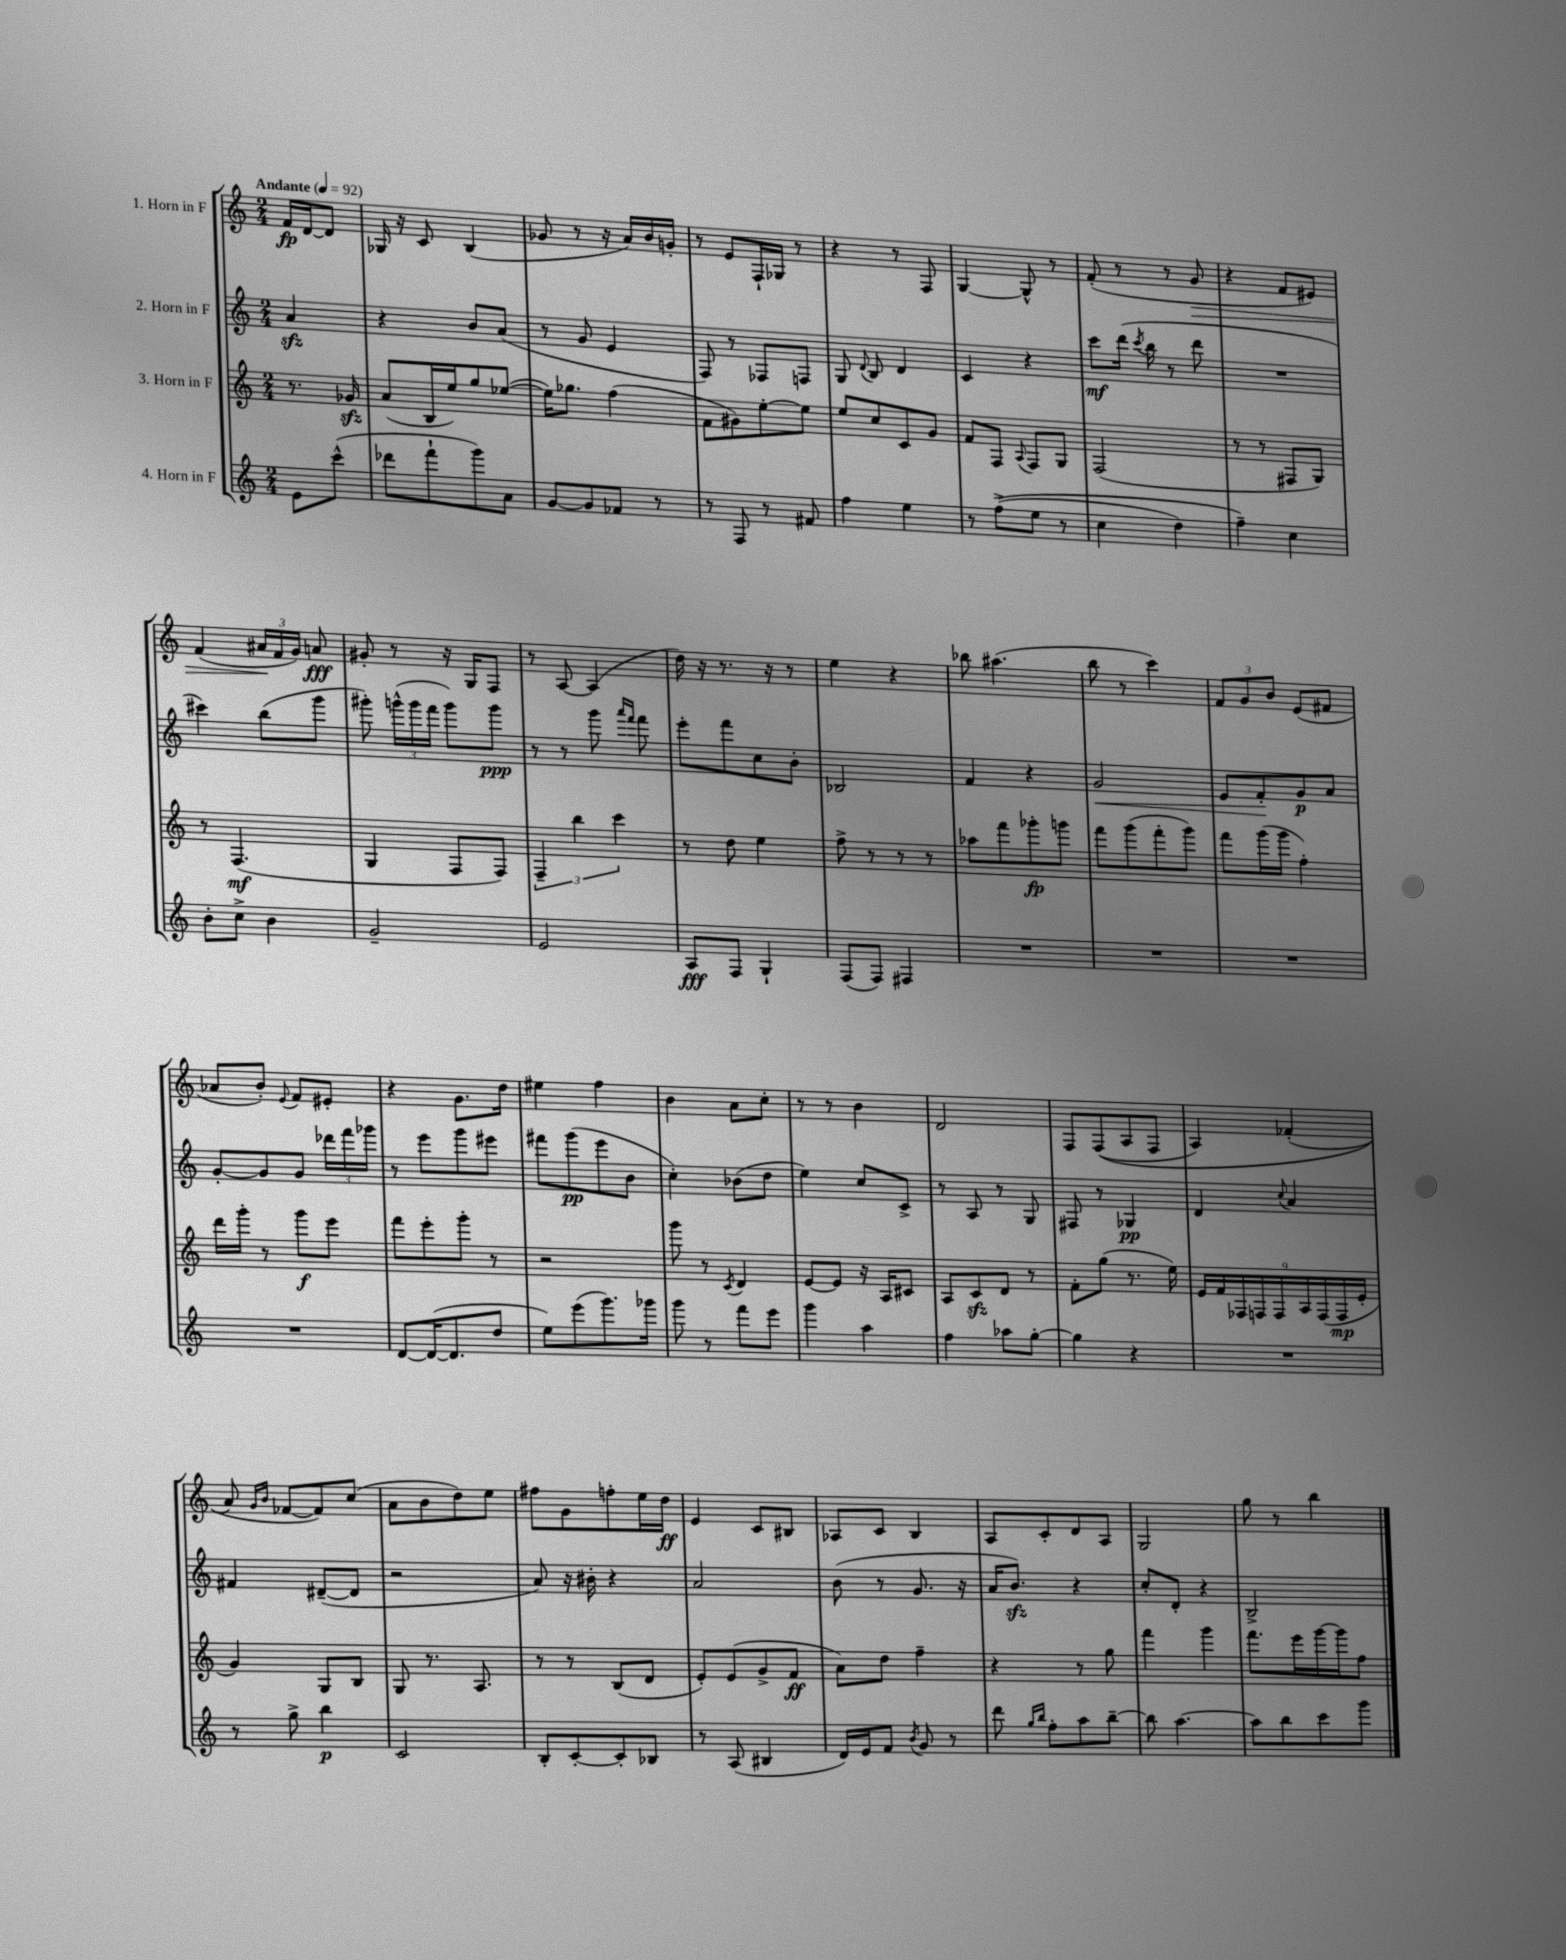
<<
\new StaffGroup <<
\new Staff = "s0" \with { instrumentName = "1. Horn in F" } {
    \clef treble \key c \major \numericTimeSignature \time 2/4 \partial 4 \tempo "Andante" 4 = 92
    \autoBeamOff f'16[\fp d'16~ d'8] |
    ges16 r16 c'8 b4( |
    ges'8 r8 r16 a'16[) b'16 g'16]-. |
    r8 e'8[ f16-! ges16] r8 |
    r4 r8 f8 |
    g4~ g8-^ r8 |
    f'8-.( r8 r8 g'8\> |
    r4 f'8[ eis'8]) |
    f'4( \tuplet 3/2 { ais'16[\! f'16 g'16]) } a'8\fff |
    gis'8-. r8 r16 g16[ f8] |
    r8 a8~ a4( |
    d''16) r16 r8. r16 r8 |
    e''4 r4 |
    bes''8 ais''4.( |
    b''8 r8 c'''4) |
    \tuplet 3/2 { f'8[ g'8 b'8] } e'8[( fis'8] |
    aes'8[ b'8]-.) \appoggiatura { e'8 } f'8[ eis'8]-. |
    r4 g'8.[ d''16] |
    eis''4 f''4 |
    b'4 a'8[ c''8]-. |
    r8 r8 b'4 |
    d'2 |
    f8[ f8(\( a8 f8] |
    a4) fes'4-.( |
    a'8\) \grace { g'16[ b'16] } fes'8[~ fes'8) c''8]( |
    a'8[ b'8 d''8) e''8] |
    fis''8[ g'8 f''8-. e''16 d''16]\ff |
    e'4 c'8[ bis8] |
    aes8[ c'8] b4 |
    a8[ c'8-. d'8 a8] |
    g2 |
    g''8 r8 b''4 \bar "|." |
}
\new Staff = "s1" \with { instrumentName = "2. Horn in F" } {
    \clef treble \key c \major \numericTimeSignature \time 2/4 \partial 4
    \autoBeamOff a'4\sfz |
    r4 b'8[ a'8]( |
    r8 g'8 e'4 |
    f8) r8 fes8[ f8] |
    g8 \appoggiatura { d'8 } b8 d'4 |
    c'4 r4 |
    c'''8[\mf d'''16]( \acciaccatura { c'''8 } b''16 r8 d'''8 |
    R2 |
    cis'''4) b''8[( g'''8] |
    gis'''8-.) \tuplet 3/2 { g'''16[-^( g'''16 f'''16] } g'''8[) g'''8]\ppp |
    r8 r8 g'''8 \grace { a'''16[ f'''16] } f'''8 |
    e'''8[-. f'''8 c''8 b'8]-. |
    bes2 |
    f'4 r4 |
    g'2\< |
    e'8[ f'8-.\! g'8\p a'8] |
    g'8[~-. g'8 g'8] \tuplet 3/2 { des'''16[ f'''16 ges'''16] } |
    r8 e'''8[ g'''8 eis'''8] |
    fis'''8[ g'''8\pp( e'''8 b'8] |
    c''4-.) bes'8[( d''8] |
    e''4) c''8[ c'8]-> |
    r8 a8 r8 g8 |
    fis8 r8 ges4\pp |
    d'4 \appoggiatura { c''8 } a'4 |
    fis'4 dis'8[~--( dis'8] |
    r2 |
    a'8) r16 bis'16-. r4 |
    a'2 |
    b'8( r8 g'8. r16 |
    a'16[ b'8.]\sfz) r4 |
    c''8[-. d'8]-. r4 |
    b2-> \bar "|." |
}
\new Staff = "s2" \with { instrumentName = "3. Horn in F" } {
    \clef treble \key c \major \numericTimeSignature \time 2/4 \partial 4
    \autoBeamOff r8. ges'16\sfz |
    a'8[( b16 e''16) g''8 ees''8]~( |
    ees''16[) ges''8.] f''4( |
    f'8[ gis'8) e''8~-. e''8] |
    e''8[ c''8 c'8 g'8] |
    f'8[ f8] \appoggiatura { a8 } f8[ g8] |
    f2( |
    r8 r8 fis8[ g8]) |
    r8 f4.\mf( |
    g4 f8[ f8]) |
    \tuplet 3/2 { f4-- b''4 c'''4 } |
    r8 d''8 e''4 |
    f''8-> r8 r8 r8 |
    aes''8[ f'''8 ges'''8-.\fp g'''8] |
    f'''8[ g'''8( f'''8-. g'''8]) |
    f'''8[ g'''16( g'''16] f''4-.) |
    d'''16[ g'''16]-. r8 g'''8[\f e'''8] |
    f'''8[ e'''8-. g'''8]-. r8 |
    r2 |
    g'''8 r8 \acciaccatura { c'8 } d'4 |
    e'8[~ e'8] r16 a16[ cis'8] |
    a8[ c'8\sfz d'8] r8 |
    f'8[-. g''8]( r8. e''16) |
    \tuplet 9/8 { e'16[ f'16 fes16 f16 f16 a16 f16( f16\mp e'16]-. } |
    g'4) g8[ b8] |
    g8 r8. a8. |
    r8 r8 b8[( d'8] |
    e'8[-.) e'8( g'8-> f'8]\ff |
    a'8[) d''8] f''4-- |
    r4 r8 g''8 |
    f'''4 g'''4 |
    f'''8.[ e'''16 g'''16~ g'''16 f''8] \bar "|." |
}
\new Staff = "s3" \with { instrumentName = "4. Horn in F" } {
    \clef treble \key c \major \numericTimeSignature \time 2/4 \partial 4
    \autoBeamOff e'8[ c'''8]-^( |
    des'''8[ f'''8-! g'''8) a'8] |
    g'8[~ g'8 fes'8] r8 |
    r8 f8 r8 fis'8 |
    f''4 e''4 |
    r8 f''8[->(\( e''8] r8 |
    c''4 d''4) |
    f''4--\) c''4 |
    b'8[-. c''8]-> b'4 |
    g'2-- |
    e'2 |
    a8[\fff f8] g4-! |
    f8[( f8]) fis4 |
    R2 |
    R2 |
    R2 |
    R2 |
    d'8[~ d'16~( d'8. d''8] |
    e''8[) e'''8( g'''8.) ges'''16] |
    g'''8 r8 f'''8[ e'''8] |
    g'''4 a''4 |
    f''4 aes''8[ g''8]~-. |
    g''4 r4 |
    R2 |
    r8 g''8-> b''4\p |
    c'2 |
    b8[-. c'8~-. c'8-. bes8] |
    r8 a8( bis4 |
    d'16[) e'16 f'8] \acciaccatura { b'8 } g'8 r8 |
    d'''8 \grace { g''16[ b''16] } f''8[-. a''8 b''8]~-- |
    b''8 a''4.~ |
    a''8[ b''8 c'''8 g'''8] \bar "|." |
}
>>
>>
\layout { \context { \Score \remove "Bar_number_engraver" } }
